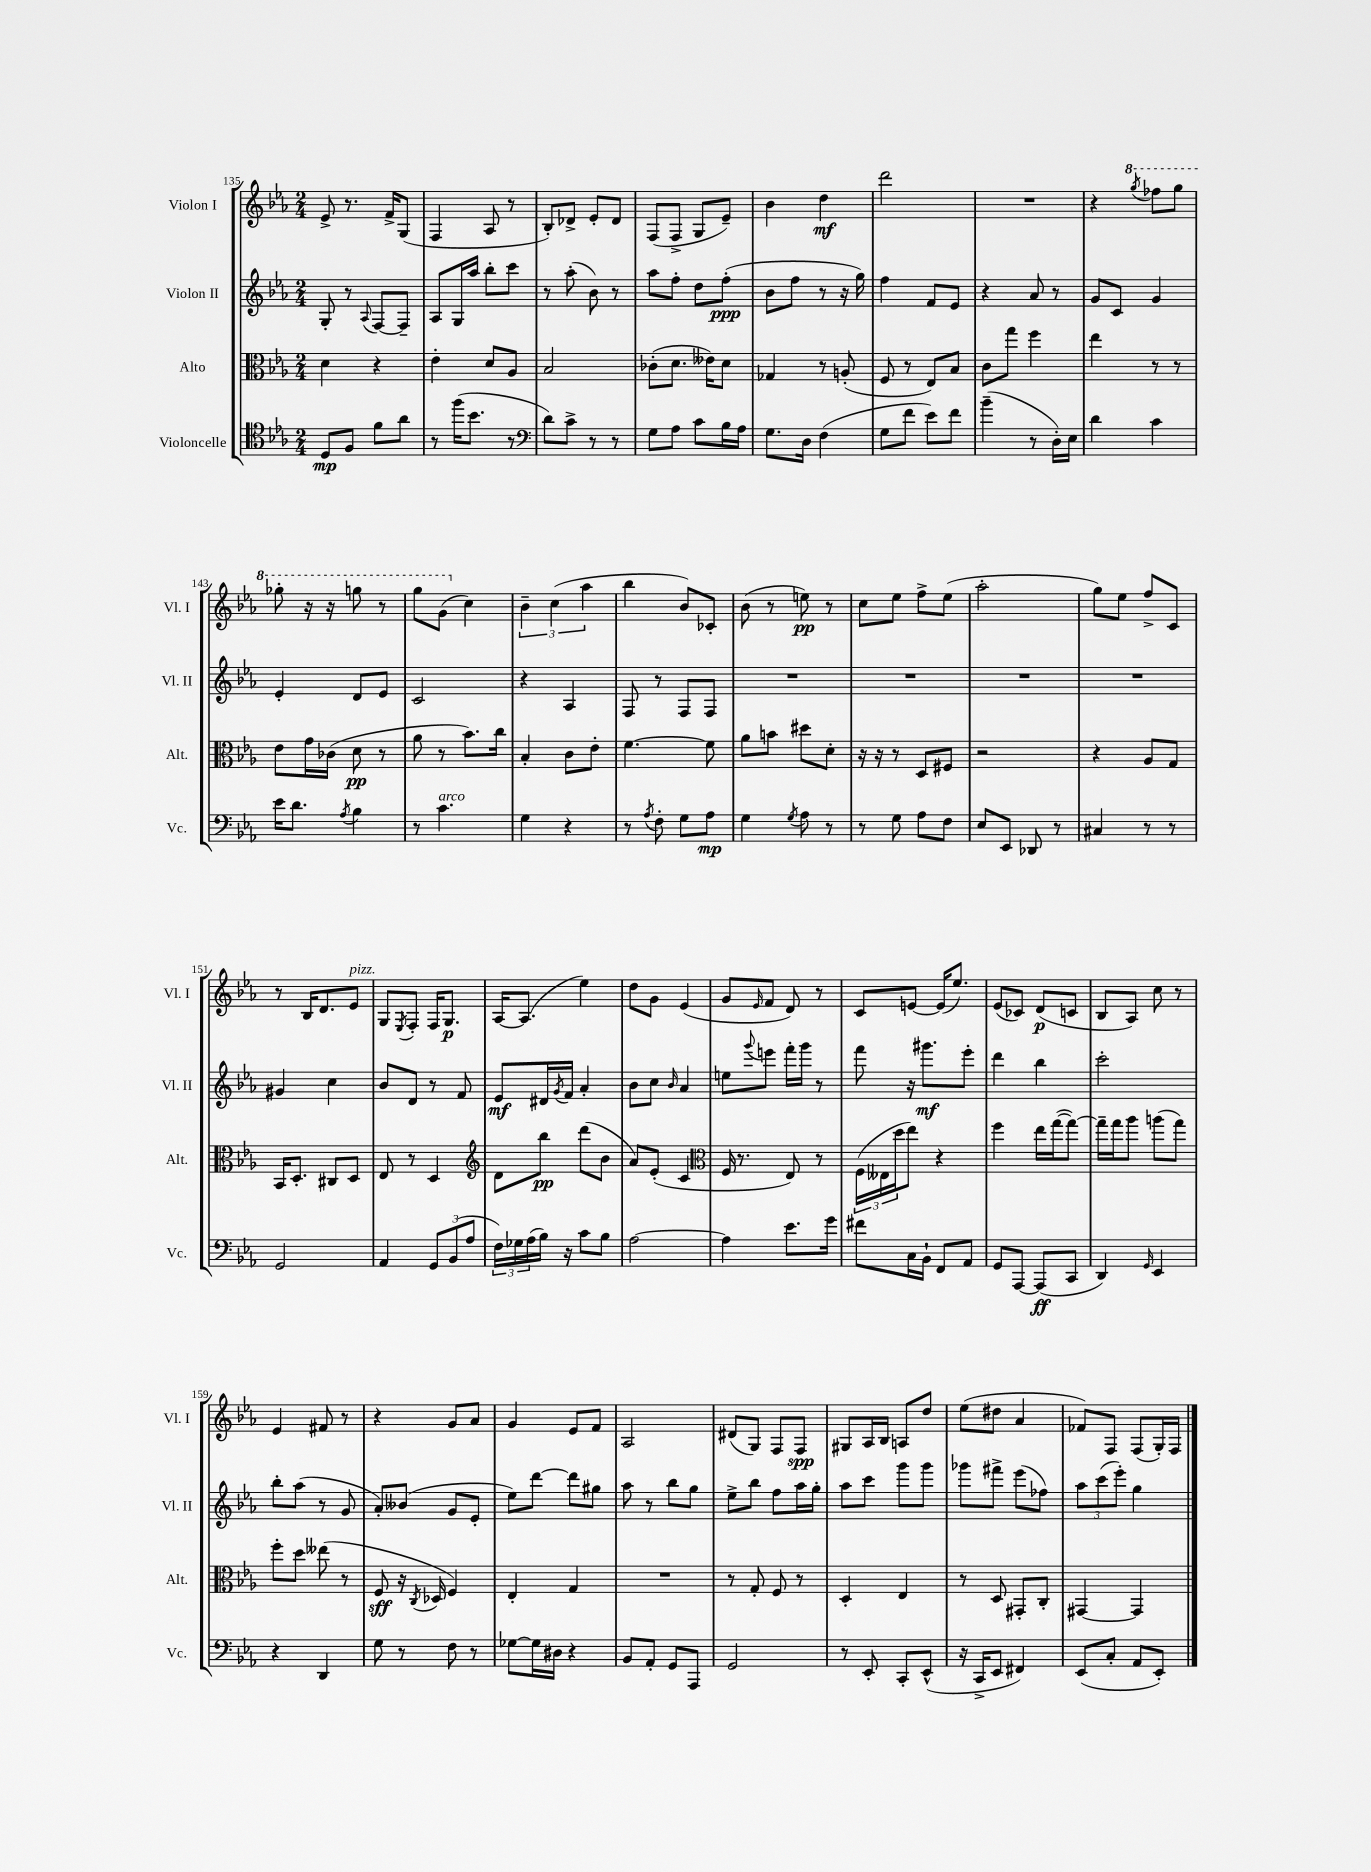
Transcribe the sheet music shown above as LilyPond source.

<<
\new StaffGroup <<
\new Staff = "s0" \with { instrumentName = "Violon I" shortInstrumentName = "Vl. I" } {
    \clef treble \key ees \major \numericTimeSignature \time 2/4
    ees'8-> r8. f'16-> g8( |
    f4 aes8 r8 |
    bes8-.) des'8-> ees'8-. des'8 |
    f8( f8-> g8 ees'8--) |
    bes'4 d''4\mf |
    d'''2 |
    R2 |
    r4 \ottava #1 \acciaccatura { g'''8 } fes'''8 g'''8 |
    ges'''8-. r16 r16 g'''8 r8 |
    g'''8 g''8( \ottava #0 c''4) |
    \tuplet 3/2 { bes'4-- c''4( aes''4 } |
    bes''4 bes'8) ces'8-. |
    bes'8( r8 e''8\pp) r8 |
    c''8 ees''8 f''8-> ees''8( |
    aes''2-. |
    g''8) ees''8 f''8-> c'8 |
    r8 bes16 d'8. ees'8^\markup { \italic "pizz." } |
    g8 \acciaccatura { ees8 } f8-. f16 g8.\p |
    aes16~ aes8.( ees''4) |
    d''8 g'8 ees'4( |
    g'8 \grace { ees'16 } f'8 d'8) r8 |
    c'8 e'8~ e'16( ees''8.) |
    ees'8( ces'8) d'8\p( c'8 |
    bes8 aes8) c''8 r8 |
    ees'4 fis'8 r8 |
    r4 g'8 aes'8 |
    g'4 ees'8 f'8 |
    aes2 |
    dis'8( g8) f8 f8\spp |
    gis8 aes16 bes16 a8 d''8 |
    ees''8( dis''8 aes'4 |
    fes'8) f8 f8( g16-.) f16 \bar "|." |
}
\new Staff = "s1" \with { instrumentName = "Violon II" shortInstrumentName = "Vl. II" } {
    \clef treble \key ees \major \numericTimeSignature \time 2/4
    g8-. r8 \appoggiatura { aes8 } f8~ f8-- |
    aes8 g16 aes''16 bes''8-. c'''8 |
    r8 aes''8-.( bes'8) r8 |
    aes''8 f''8-. d''8 f''8-.\ppp( |
    bes'8 f''8 r8 r16 g''16) |
    f''4 f'8 ees'8 |
    r4 aes'8 r8 |
    g'8 c'8 g'4 |
    ees'4-. d'8 ees'8 |
    c'2 |
    r4 aes4 |
    f8 r8 f8 f8 |
    R2 |
    R2 |
    R2 |
    R2 |
    gis'4 c''4 |
    bes'8 d'8 r8 f'8 |
    ees'8\mf dis'16 \acciaccatura { g'8 } f'16 aes'4-. |
    bes'8 c''8 \grace { bes'16 } aes'4 |
    e''8 \appoggiatura { g'''8 } e'''8 f'''16-. g'''16 r8 |
    f'''8 r16 gis'''8.\mf ees'''8-. |
    d'''4 bes''4 |
    c'''2-. |
    bes''8-. aes''8( r8 g'8 |
    aes'8-.) beses'8( g'8 ees'8-. |
    ees''8) d'''8~ d'''8 gis''8 |
    aes''8 r8 bes''8 g''8 |
    ees''8-> bes''8 f''8 aes''16 g''16-. |
    aes''8 c'''8 g'''8 g'''8 |
    ges'''8 fis'''8-> ees'''8( fes''8) |
    \tuplet 3/2 { aes''8 c'''8( ees'''8-.) } g''4 \bar "|." |
}
\new Staff = "s2" \with { instrumentName = "Alto" shortInstrumentName = "Alt." } {
    \clef alto \key ees \major \numericTimeSignature \time 2/4
    d'4 r4 |
    ees'4-. d'8 aes8 |
    bes2 |
    ces'8-.( d'8. eeses'16) d'8 |
    ges4 r8 a8-.( |
    f8 r8 ees8) bes8 |
    c'8 g''8 f''4 |
    ees''4 r8 r8 |
    ees'8 g'16 ces'16( d'8\pp r8 |
    aes'8 r8 bes'8.) c''16 |
    bes4-. c'8 ees'8-. |
    f'4.~ f'8 |
    aes'8 b'8 dis''8 d'8-. |
    r16 r16 r8 d8 fis8 |
    r2 |
    r4 aes8 g8 |
    bes,16 d8.-. cis8 d8 |
    ees8 r8 d4 |
    \clef treble d'8 bes''8\pp d'''8( bes'8 |
    aes'8) ees'8-.( c'4 |
    \clef alto f16 r8. ees8) r8 |
    \tuplet 3/2 { f16( eeses16 d''16 } ees''8) r4 |
    f''4 ees''16 g''16~( g''8~) |
    g''16-- g''16 aes''8 a''8( g''8) |
    f''8-. d''8 eeses''8( r8 |
    f8\sff r16 \acciaccatura { c8 } des16 f4) |
    ees4-. g4 |
    R2 |
    r8 g8-. f8 r8 |
    d4-. ees4 |
    r8 d8 gis,8-. c8-. |
    gis,4~ gis,4 \bar "|." |
}
\new Staff = "s3" \with { instrumentName = "Violoncelle" shortInstrumentName = "Vc." } {
    \clef tenor \key ees \major \numericTimeSignature \time 2/4
    d8\mp f8 f'8 aes'8 |
    r8 f''16( bes'8. r8 |
    \clef bass d'8) c'8-> r8 r8 |
    g8 aes8 c'8 bes16 aes16 |
    g8. d16 f4( |
    g8 f'8 ees'8) f'8 |
    bes'4--( r8 d16-.) ees16 |
    d'4 c'4 |
    ees'16 d'8. \acciaccatura { aes8 } bes4 |
    r8 c'4.^\markup { \italic "arco" } |
    g4 r4 |
    r8 \acciaccatura { aes8 } f8-. g8 aes8\mp |
    g4 \acciaccatura { g8 } aes8 r8 |
    r8 g8 aes8 f8 |
    ees8 ees,8 des,8 r8 |
    cis4 r8 r8 |
    g,2 |
    aes,4 \tuplet 3/2 { g,8 bes,8( aes8 } |
    \tuplet 3/2 { f16) ges16 aes16( } bes16) r16 c'8 bes8 |
    aes2~ |
    aes4 ees'8. g'16 |
    fis'8 c16 bes,16-! f,8 aes,8 |
    g,8 aes,,8~ aes,,8\ff( c,8 |
    d,4) \grace { g,16 } ees,4 |
    r4 d,4 |
    g8 r8 f8 r8 |
    ges8~ ges16 dis16 r4 |
    bes,8 aes,8-. g,8 aes,,8 |
    g,2 |
    r8 ees,8-. c,8-. ees,8-^( |
    r16 c,16-> ees,8 fis,4) |
    ees,8( c8-. aes,8 ees,8-.) \bar "|." |
}
>>
>>
\layout { \context { \Score currentBarNumber = #135 } }
